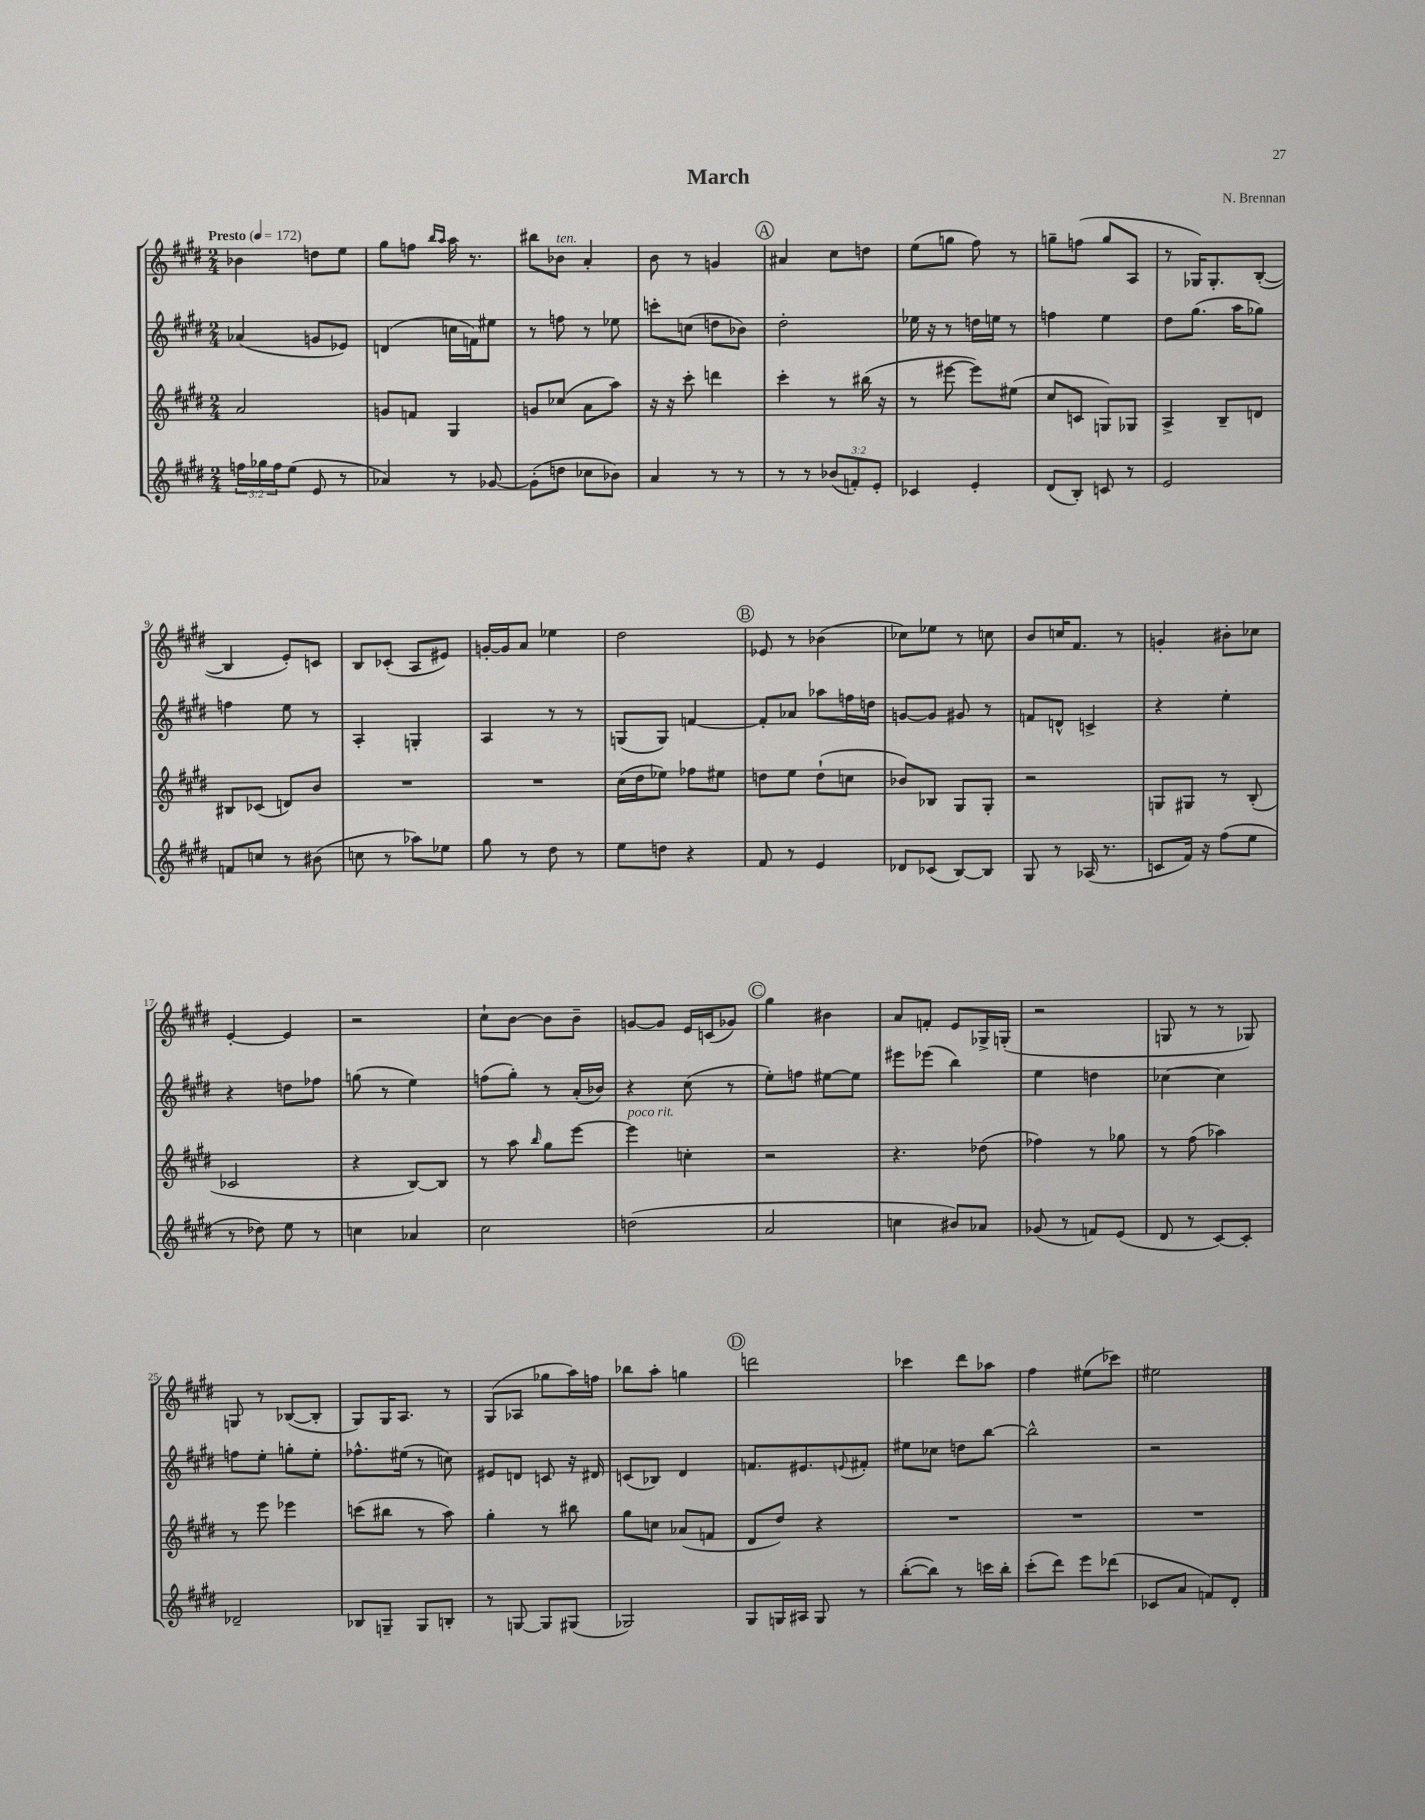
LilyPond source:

\header { title = "March" composer = "N. Brennan" }
<<
\new StaffGroup <<
\new Staff = "s0" {
    \clef treble \key e \major \numericTimeSignature \time 2/4 \tempo "Presto" 4 = 172
    bes'4 d''8 e''8 |
    gis''8 f''8 \grace { b''16 a''16 } a''16 r8. |
    bis''8 bes'8^\markup { \italic "ten." } a'4-. |
    b'8 r8 g'4 |
    \mark \markup { \circle "A" } ais'4 cis''8 d''8 |
    e''8( g''8 fis''8) r8 |
    g''8-- f''8( g''8 a8 |
    r8 ges16) ges8.-. b8~-.( |
    b4 e'8-.) c'8 |
    b8 ces'8-.( a8 eis'8) |
    g'16~-. g'16 a'8 ees''4 |
    dis''2 |
    \mark \markup { \circle "B" } ees'8 r8 bes'4( |
    ces''8) ees''8 r8 c''8 |
    b'8 c''16 fis'8. r8 |
    g'4-. bis'8-. ces''8 |
    e'4~-. e'4 |
    r2 |
    cis''8-! b'8~ b'8 b'8-- |
    g'8~ g'8 e'16 c'16( ges'8) |
    \mark \markup { \circle "C" } gis''4 bis'4 |
    a'8 f'8-. e'8 ges16-> g16-.( |
    r2 |
    g8 r8 r8 ges8) |
    g8 r8 bes8~( bes8-. |
    gis8) gis16 a8. r8 |
    gis8( aes8 ges''8 a''16) f''16 |
    bes''8 a''8-. g''4 |
    \mark \markup { \circle "D" } d'''2 |
    ces'''4 dis'''8 aes''8 |
    fis''4 eis''8( ces'''8) |
    eis''2 \bar "|." |
}
\new Staff = "s1" {
    \clef treble \key e \major \numericTimeSignature \time 2/4
    aes'4( g'8 ees'8) |
    d'4( c''16 f'16) eis''8 |
    r8 f''8 r8 ees''8 |
    c'''8-. c''8( d''8 bes'8) |
    \mark \markup { \circle "A" } dis''2-. |
    ees''16 r16 r8 d''16 e''16 r8 |
    f''4 e''4 |
    dis''8 gis''8.( a''16 ges''8) |
    f''4 e''8 r8 |
    a4-. g4-. |
    a4 r8 r8 |
    g8( g8) f'4~ |
    \mark \markup { \circle "B" } f'8-. aes'8 aes''8 f''16 d''16 |
    g'8~ g'8 gis'8 r8 |
    f'8 d'8-^ c'4-> |
    r4 e''4-. |
    r4 d''8 fes''8 |
    g''8( r8 e''4) |
    f''8( gis''8-.) r8 a'16-.( bes'16) |
    r4 cis''8( r8 |
    \mark \markup { \circle "C" } e''8-.) f''8 eis''8~ eis''8 |
    eis'''8 ees'''8( b''4) |
    e''4 d''4 |
    ces''4~ ces''4 |
    f''8 e''8-. g''8-. e''8-. |
    fes''8.-^ eis''16( r8 c''8) |
    eis'8 d'8 c'8 r16 dis'16 |
    c'8( bes8) dis'4 |
    \mark \markup { \circle "D" } f'8. eis'8. \appoggiatura { e'8 } fis'8-. |
    eis''8 ces''8 d''8 b''8~ |
    b''2-^ |
    r2 \bar "|." |
}
\new Staff = "s2" {
    \clef treble \key e \major \numericTimeSignature \time 2/4
    a'2 |
    g'8 f'8 gis4 |
    g'8 ces''8( a'8 a''8) |
    r16 r16 cis'''8-. d'''4 |
    \mark \markup { \circle "A" } cis'''4-. r8 bis''16( r16 |
    r8 eis'''8~ eis'''8) eis''8( |
    cis''8 c'8 g8) ges8 |
    a4-> b8-- d'8 |
    bis8 ces'8( d'8) b'8 |
    R2 |
    R2 |
    cis''16( dis''16 ees''8) fes''8 eis''8 |
    \mark \markup { \circle "B" } d''8 e''8 d''8-!( c''8 |
    bes'8) bes8 gis8 gis8-. |
    r2 |
    g8 gis8 r8 b8-.( |
    ces'2 |
    r4 b8~) b8 |
    r8 a''8 \grace { b''16 } gis''8 e'''8~ |
    e'''4^\markup { \italic "poco rit." } c''4-. |
    \mark \markup { \circle "C" } r2 |
    r4. des''8( |
    fes''4) r8 ges''8 |
    r8 fis''8( aes''4) |
    r8 e'''8 ees'''4 |
    c'''8( bis''8 r8 a''8) |
    gis''4-. r8 bis''8 |
    gis''8 c''8 aes'8( f'8 |
    \mark \markup { \circle "D" } dis'8 dis''8) r4 |
    R2 |
    R2 |
    R2 \bar "|." |
}
\new Staff = "s3" {
    \clef treble \key e \major \numericTimeSignature \time 2/4 \override Staff.TupletNumber.text = #tuplet-number::calc-fraction-text
    \tuplet 3/2 { f''16 ges''16 f''16 } e''8( e'8 r8 |
    aes'4) r8 ges'8~ |
    ges'8-.( d''8 ces''8 bes'8) |
    a'4 r8 r8 |
    \mark \markup { \circle "A" } r8 r8 \tuplet 3/2 { bes'8( f'8-.) e'8-. } |
    ces'4 e'4-. |
    dis'8( b8-.) c'8 r8 |
    e'2 |
    f'8 c''8 r8 bis'8( |
    c''8 r8 aes''8) ees''8 |
    gis''8 r8 dis''8 r8 |
    e''8 d''8 r4 |
    \mark \markup { \circle "B" } fis'8 r8 e'4 |
    des'8 ces'8( b8~) b8 |
    gis8 r8 aes16( r8. |
    c'8 fis'16) r16 fis''8( e''8 |
    r8 des''8) e''8 r8 |
    c''4 aes'4 |
    cis''2 |
    d''2( |
    \mark \markup { \circle "C" } a'2 |
    c''4 bis'8) aes'8 |
    ges'8( r8 f'8) e'8( |
    dis'8 r8 cis'8~) cis'8-. |
    des'2-- |
    bes8 g8-- g8 b8-. |
    r8 g8~ g8 gis8( |
    ges2) |
    \mark \markup { \circle "D" } gis8 g16 ais16 g8 r8 |
    b''8~-.( b''8) r8 c'''16 b''16-. |
    cis'''8-.( dis'''8) e'''8 des'''8( |
    ces'8 a'8 f'8) dis'8-. \bar "|." |
}
>>
>>
